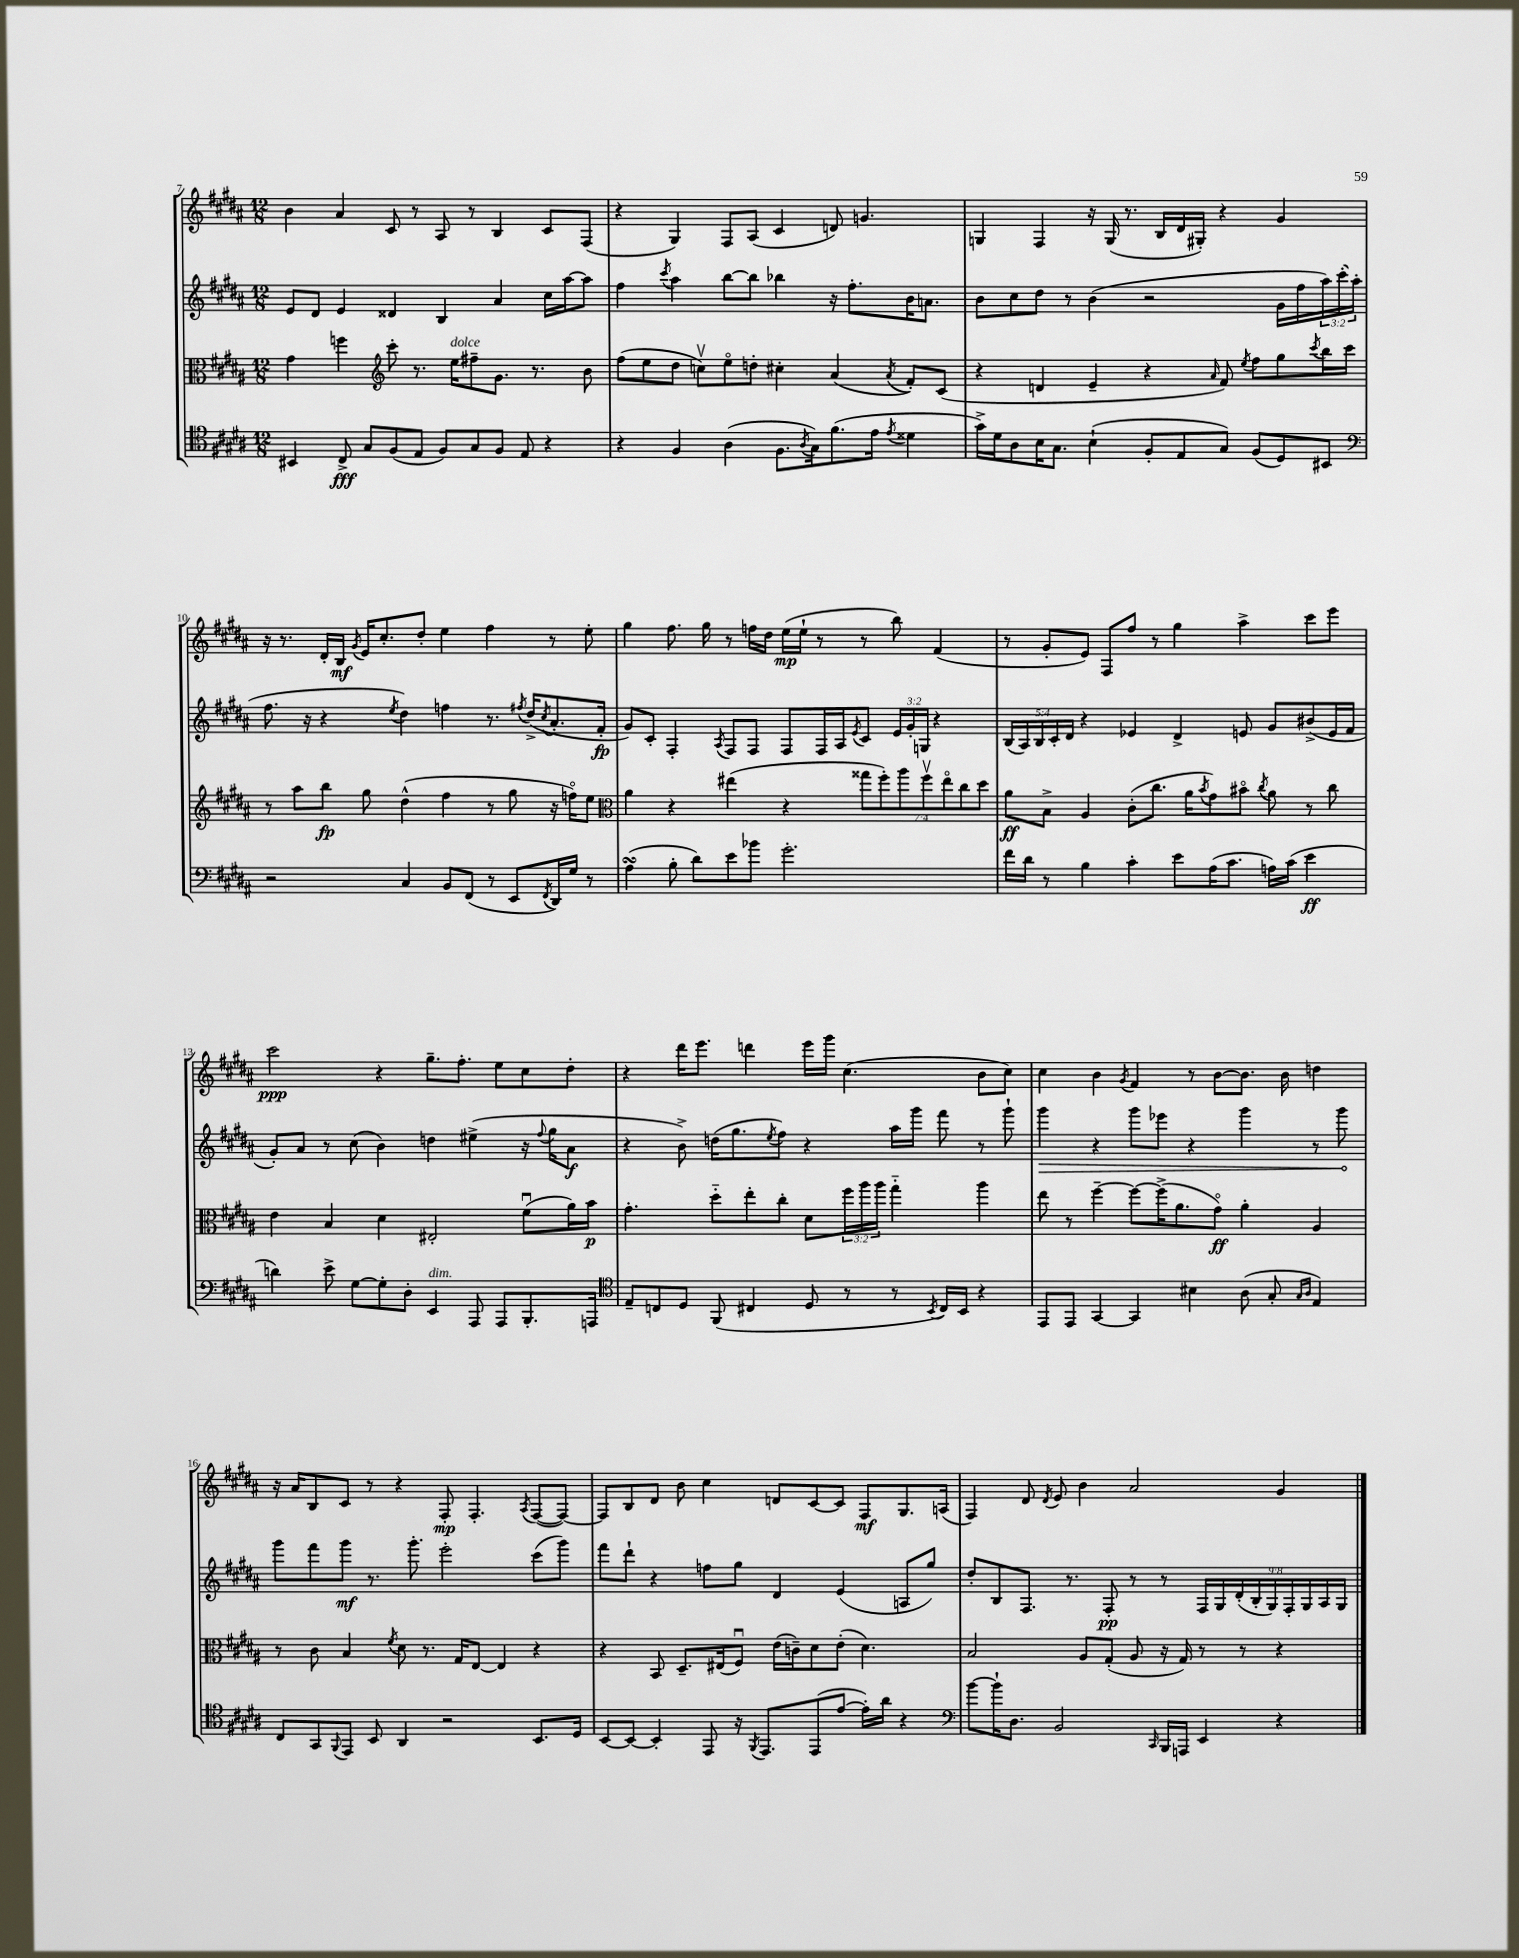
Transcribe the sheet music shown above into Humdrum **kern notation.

**kern	**dynam	**kern	**dynam	**kern	**dynam	**kern	**dynam
*part4	*part4	*part3	*part3	*part2	*part2	*part1	*part1
*staff4	*staff4	*staff3	*staff3	*staff2	*staff2	*staff1	*staff1
*clefC4	*	*clefC3	*	*clefG2	*	*clefG2	*
*k[f#c#g#d#a#]	*	*k[f#c#g#d#a#]	*	*k[f#c#g#d#a#]	*	*k[f#c#g#d#a#]	*
*M12/8	*	*M12/8	*	*M12/8	*	*M12/8	*
=7	=7	=7	=7	=7	=7	=7	=7
4BB#X/	.	4g#\	.	8e/L	.	4b\	.
.	.	.	.	8d#/J	.	.	.
8C#^/	fff	4ffn\	.	4e/	.	4a#/	.
8G#/L	.	.	.	.	.	.	.
*	*	*clefG2	*	*	*	*	*
(8F#/	.	8ccc#'\	.	4d##X/	.	8c#/	.
8E/J	.	8.r	.	.	.	8r	.
8F#/L)	.	.	.	4B/	.	8A#/	.
!	!	!LO:TX:a:i:t=dolce	!	!	!	!	!
.	.	16ee\KL	.	.	.	.	.
8G#/	.	8ff#X~\	.	.	.	8r	.
8F#/J	.	8.g#\J	.	4a#/	.	4B/	.
8E/	.	.	.	.	.	.	.
.	.	8.r	.	.	.	.	.
4r	.	.	.	16cc#\LL	.	8c#/L	.
.	.	.	.	[16aa#\J	.	.	.
.	.	8b\	.	8aa#\J]	.	(8F#/J	.
=8	=8	=8	=8	=8	=8	=8	=8
4r	.	(8ff#\L	.	4ff#\	.	4r	.
.	.	8ee\	.	.	.	.	.
.	.	.	.	8qccc#/	.	.	.
4F#/	.	8dd#\J	.	4aa#\	.	4G#/)	.
.	.	8ccnv\L)	.	.	.	.	.
(4A#\	.	8ee\	.	[8bb\L	.	8F#/L	.
.	.	8ddn'\J	.	8bb\J]	.	(8A#/J	.
8.F#\L	.	4cc#X'\	.	4bb-X\	.	4c#/	.
8qA#/	.	.	.	.	.	.	.
16G#\k)	.	.	.	.	.	.	.
(8.f#\	.	(4a#/	.	16r	.	8dn/)	.
.	.	.	.	8.ff#'\L	.	.	.
.	.	.	.	.	.	4.gn/	.
16e\Jk	.	.	.	.	.	.	.
8qe/	.	8qa#/	.	.	.	.	.
4d##X\	.	8f#'/L)	.	16b\K	.	.	.
.	.	.	.	8.an\J	.	.	.
.	.	(8c#/J	.	.	.	.	.
=9	=9	=9	=9	=9	=9	=9	=9
16g#^\LL)	.	4r	.	8b\L	.	4Gn/	.
16d#\J	.	.	.	.	.	.	.
8A#\	.	.	.	8cc#\	.	.	.
16B\K	.	4dn/	.	8dd#\J	.	4F#/	.
8.G#\J	.	.	.	.	.	.	.
.	.	.	.	8r	.	.	.
(4B`\	.	4e~/	.	(4b\	.	16r	.
.	.	.	.	.	.	(16G/	.
.	.	.	.	.	.	8.r	.
8F#'/L	.	4r	.	2r	.	.	.
.	.	.	.	.	.	16B/LL	.
8E/	.	.	.	.	.	16d#/	.
.	.	.	.	.	.	16G#X'/JJ)	.
.	.	16qqa#/	.	.	.	.	.
8G#/J)	.	8f#/)	.	.	.	4r	.
.	.	8qee/	.	.	.	.	.
(8F#/L	.	8ff#\L	.	.	.	.	.
8D#/)	.	8gg#\	.	16g#\LL	.	4g#/	.
.	.	.	.	16ff#\	.	.	.
.	.	8qccc#/	.	.	.	.	.
8BB#X/J	.	16bb\L	.	24aa#\)	.	.	.
.	.	.	.	(24ccc#'\	.	.	.
.	.	16ccc#\JJ	.	.	.	.	.
.	.	.	.	24aa#'\JJ	.	.	.
!!LO:LB:g=z
=10	=10	=10	=10	=10	=10	=10	=10
*clefF4	*	*	*	*	*	*	*
2r	.	8r	.	8.ff#\	.	16r	.
.	.	.	.	.	.	8.r	.
.	.	8aa#\L	.	.	.	.	.
.	.	.	.	16r	.	.	.
.	.	8bb\J	fp	4r	.	16d#'/LL	.
.	.	.	.	.	.	16B/JJ	mf
.	.	.	.	.	.	8qg#/	.
.	.	8gg#\	.	.	.	16e/KL	.
.	.	.	.	.	.	8.cc#'/	.
.	.	.	.	8qee/	.	.	.
4C#/	.	(4dd#^^\	.	4dd#\)	.	.	.
.	.	.	.	.	.	8dd#'/J	.
8BB/L	.	4ff#\	.	4ffn\	.	4ee\	.
(8FF#/J	.	.	.	.	.	.	.
8r	.	8r	.	8.r	.	4ff#\	.
8EE/L	.	8gg#\	.	.	.	.	.
.	.	.	.	8qff#X/	.	.	.
.	.	.	.	(16dd#^/KL	.	.	.
8qFF#/	.	.	.	8qcc#/	.	.	.
16DD#/L)	.	16r	.	8.a#'/	.	8r	.
16G#/JJ	.	16ffn\KL)	.	.	.	.	.
8r	.	8ee\J	.	.	.	8ee'\	.
.	.	.	.	16f#'/Jk	fp	.	.
=11	=11	=11	=11	=11	=11	=11	=11
*	*	*clefC3	*	*	*	*	*
(4A#sSsS\	.	4a#\	.	8g#/L)	.	4gg#\	.
.	.	.	.	8c#'/J	.	.	.
8B'\	.	4r	.	4F#'/	.	8.ff#\	.
8d#\L)	.	.	.	.	.	.	.
.	.	.	.	.	.	16gg#\	.
.	.	.	.	8qA#/	.	.	.
8e\	.	(4ee#X\	.	8F#/L	.	8r	.
8b-X\J	.	.	.	8F#/J	.	16ffn\LL	.
.	.	.	.	.	.	16dd#\JJ	.
2.g#'\	.	4r	.	8F#/L	.	(16ee\LL	mp
.	.	.	.	.	.	16ee`\JJ	.
.	.	.	.	16F#/L	.	8r	.
.	.	.	.	16A#/J	.	.	.
.	.	.	.	8qe/	.	.	.
.	.	14gg##X\L	.	8c#/J	.	8r	.
.	.	14ff#'\)	.	.	.	.	.
.	.	.	.	24e/LL	.	8bb\)	.
.	.	14aa#\	.	.	.	.	.
.	.	.	.	24g#'/	.	.	.
.	.	.	.	24Gn/JJ	.	.	.
.	.	14ff#v\	.	.	.	.	.
.	.	.	.	4r	.	(4f#/	.
.	.	14ee#\	.	.	.	.	.
.	.	14cc#\	.	.	.	.	.
.	.	14dd#\J	.	.	.	.	.
=12	=12	=12	=12	=12	=12	=12	=12
16f#\LL	.	8a#\L	ff	(20B/LL	.	8r	.
.	.	.	.	20A#/)	.	.	.
16d#\JJ	.	.	.	.	.	.	.
.	.	.	.	20B/	.	.	.
8r	.	8B^\J	.	.	.	8g#'/L	.
.	.	.	.	20c#'/	.	.	.
.	.	.	.	20d#/JJ	.	.	.
4B\	.	4A#/	.	4r	.	8e/J)	.
.	.	.	.	.	.	8F#/L	.
4c#'\	.	(8c#'\L	.	4e-X/	.	8ff#/J	.
.	.	8.cc#\J	.	.	.	8r	.
8e\L	.	.	.	4d#^/	.	4gg#\	.
.	.	16a#\KL	.	.	.	.	.
.	.	8qb/	.	.	.	.	.
(16A#\K	.	8g#\)	.	.	.	.	.
8.c#\J	.	.	.	.	.	.	.
.	.	8b#X\J	.	8en/	.	4aa#^\	.
.	.	8qcc#/	.	.	.	.	.
16An\LL)	.	8a#\	.	8g#/L	.	.	.
(16c#\JJ	.	.	.	.	.	.	.
4e\	ff	8r	.	(8b#X^/	.	8ccc#\L	.
.	.	8cc#\	.	16e/L	.	8eee\J	.
.	.	.	.	16f#/JJ	.	.	.
!!LO:LB:g=z
=13	=13	=13	=13	=13	=13	=13	=13
4dn\)	.	4e\	.	8g#'/L)	.	2ccc#\	ppp
.	.	.	.	8a#/J	.	.	.
8e^\	.	4B/	.	8r	.	.	.
[8G#\L	.	.	.	(8cc#\	.	.	.
8G#'\]	.	4d#\	.	4b\)	.	4r	.
8D#'\J	.	.	.	.	.	.	.
!LO:TX:a:i:t=dim.	!	!	!	!	!	!	!
4EE/	.	2E#X'/	.	4ddn\	.	8.gg#~\L	.
.	.	.	.	.	.	8.ff#'\J	.
8AAA#/	.	.	.	(4ee#X^\	.	.	.
8AAA#/L	.	.	.	.	.	8ee\L	.
8.BBB'/	.	(8f#u\L	.	16r	.	8cc#\	.
.	.	.	.	8qqff#/	.	.	.
.	.	.	.	16gg#\KL	.	.	.
.	.	16a#\L)	.	8a#\J	f	8dd#'\J	.
16AAAn/Jk	.	16b\JJ	p	.	.	.	.
=14	=14	=14	=14	=14	=14	=14	=14
*clefC4	*	*	*	*	*	*	*
8E~/L	.	4.g#'\	.	4r	.	4r	.
8Cn/	.	.	.	.	.	.	.
8D#/J	.	.	.	8b^\)	.	16ddd#\KL	.
.	.	.	.	.	.	8.eee\J	.
(8FF#/	.	8dd#\L	.	(16ddn\KL	.	.	.
.	.	.	.	8.gg#\	.	.	.
4C#X/	.	8ee'\	.	.	.	4dddn\	.
.	.	.	.	8qee/	.	.	.
.	.	8cc#'\J	.	8ff#\J)	.	.	.
8D#/	.	8d#\L	.	4r	.	16eee\LL	.
.	.	.	.	.	.	16ggg#\JJ	.
8r	.	24ff#\L	.	.	.	(4.cc#\	.
.	.	24aa#\	.	.	.	.	.
.	.	24aa#\JJ	.	.	.	.	.
8r	.	4gg#\	.	16aa#\LL	.	.	.
.	.	.	.	16ggg#\JJ	.	.	.
8qBB/	.	.	.	.	.	.	.
16C#/LL)	.	.	.	8fff#\	.	.	.
16BB/JJ	.	.	.	.	.	.	.
4r	.	4aa#\	.	8r	.	8b\L	.
.	.	.	.	8ggg#`\	.	8cc#\J)	.
=15	=15	=15	=15	=15	=15	=15	=15
!	!	!	!	!	!LO:HP:b	!	!
8EE/L	.	8ee\	.	4ggg#\	>	4cc#\	.
8EE/J	.	8r	.	.	.	.	.
[4GG#/	.	[4ff#~\	.	4r	.	4b\	.
.	.	.	.	.	.	8qg#/	.
4GG#/]	.	8ff#\L_	.	8ggg#\L	.	4f#/	.
.	.	(16ff#^\K]	.	8eee-X\J	.	.	.
.	.	8.a#\	.	.	.	.	.
4B#X\	.	.	.	4r	.	8r	.
.	.	8g#\J)	ff	.	.	[8b\L	.
(8A#\	.	4a#'\	.	4ggg#\	.	8.b\J]	.
8G#'/	.	.	.	.	.	.	.
.	.	.	.	.	.	16b\	.
16qqG#/LL	.	.	.	.	.	.	.
16qqA#/JJ	.	.	.	.	.	.	.
4E/)	.	4A#/	.	8r	.	4ddn\	.
.	.	.	.	8ggg#\	.	.	.
.	.	.	.	.	]	.	.
!!LO:LB:g=z
=16	=16	=16	=16	=16	=16	=16	=16
8C#/L	.	8r	.	8ggg#\L	.	16r	.
.	.	.	.	.	.	16a#/KL	.
8GG#/	.	8c#\	.	8fff#\	.	8B/	.
8qqFF#/	.	.	.	.	.	.	.
8EE/J	.	4B/	.	8ggg#\J	mf	8c#/J	.
8BB/	.	.	.	8.r	.	8r	.
.	.	8qf#/	.	.	.	.	.
4AA#/	.	8d#\	.	.	.	4r	.
.	.	.	.	8.ggg#'\	.	.	.
.	.	8.r	.	.	.	.	.
2r	.	.	.	2eee'\	.	8F#'/	mp
.	.	16G#/KL	.	.	.	.	.
.	.	[8E/J	.	.	.	4.F#'/	.
.	.	4E/]	.	.	.	.	.
.	.	.	.	.	.	8qA#/	.
8.BB/L	.	4r	.	(8ccc#\L	.	([8F#/L	.
.	.	.	.	8ggg#\J)	.	8F#/J_)	.
16D#/Jk	.	.	.	.	.	.	.
=17	=17	=17	=17	=17	=17	=17	=17
[8BB/L	.	4r	.	8fff#\L	.	8F#/L]	.
8BB/J_	.	.	.	8ddd#`\J	.	8B/	.
4BB'/]	.	8BB/	.	4r	.	8d#/J	.
.	.	8.D#~/L	.	.	.	8b\	.
8EE/	.	.	.	8ffn\L	.	4cc#\	.
.	.	(16E#X/k	.	.	.	.	.
16r	.	8F#u/J)	.	8gg#\J	.	.	.
8qFF#/	.	.	.	.	.	.	.
8.EE/L	.	.	.	.	.	.	.
.	.	(16e\LL	.	4d#/	.	8dn/L	.
.	.	16cn~\J)	.	.	.	.	.
(8EE/	.	8d#\	.	.	.	[8c#/	.
[8e/J	.	(8e'\J	.	(4e/	.	8c#/J]	.
16e'\LL])	.	4.d#\)	.	.	.	8F#/L	mf
16a#\JJ	.	.	.	.	.	.	.
4r	.	.	.	8An/L	.	8.G#/	.
.	.	.	.	8gg#/J)	.	.	.
.	.	.	.	.	.	(16An/Jk	.
=18	=18	=18	=18	=18	=18	=18	=18
*clefF4	*	*	*	*	*	*	*
[8b\L	.	2B/	.	8dd#'/L	.	4F#/)	.
16b`\K]	.	.	.	8B/	.	.	.
8.D#\J	.	.	.	.	.	.	.
.	.	.	.	8.F#/J	.	8d#/	.
.	.	.	.	.	.	8qd#/	.
2BB/	.	.	.	.	.	8e/	.
.	.	.	.	8.r	.	.	.
.	.	8A#/L	.	.	.	4b\	.
.	.	(8G#'/J	.	8F#'/	pp	.	.
.	.	8A#/	.	8r	.	2a#/	.
16qqCC#/	.	.	.	.	.	.	.
16BBB/LL	.	16r	.	8r	.	.	.
16AAAn/JJ	.	16G#/)	.	.	.	.	.
4EE/	.	8r	.	18F#/LL	.	.	.
.	.	.	.	18G#/	.	.	.
.	.	.	.	(18d#'/	.	.	.
.	.	8r	.	.	.	.	.
.	.	.	.	18B'/	.	.	.
.	.	.	.	18G#/)	.	.	.
4r	.	4r	.	.	.	4g#/	.
.	.	.	.	18F#'/	.	.	.
.	.	.	.	18G#/	.	.	.
.	.	.	.	18A#/	.	.	.
.	.	.	.	18G#/JJ	.	.	.
==	==	==	==	==	==	==	==
*-	*-	*-	*-	*-	*-	*-	*-
